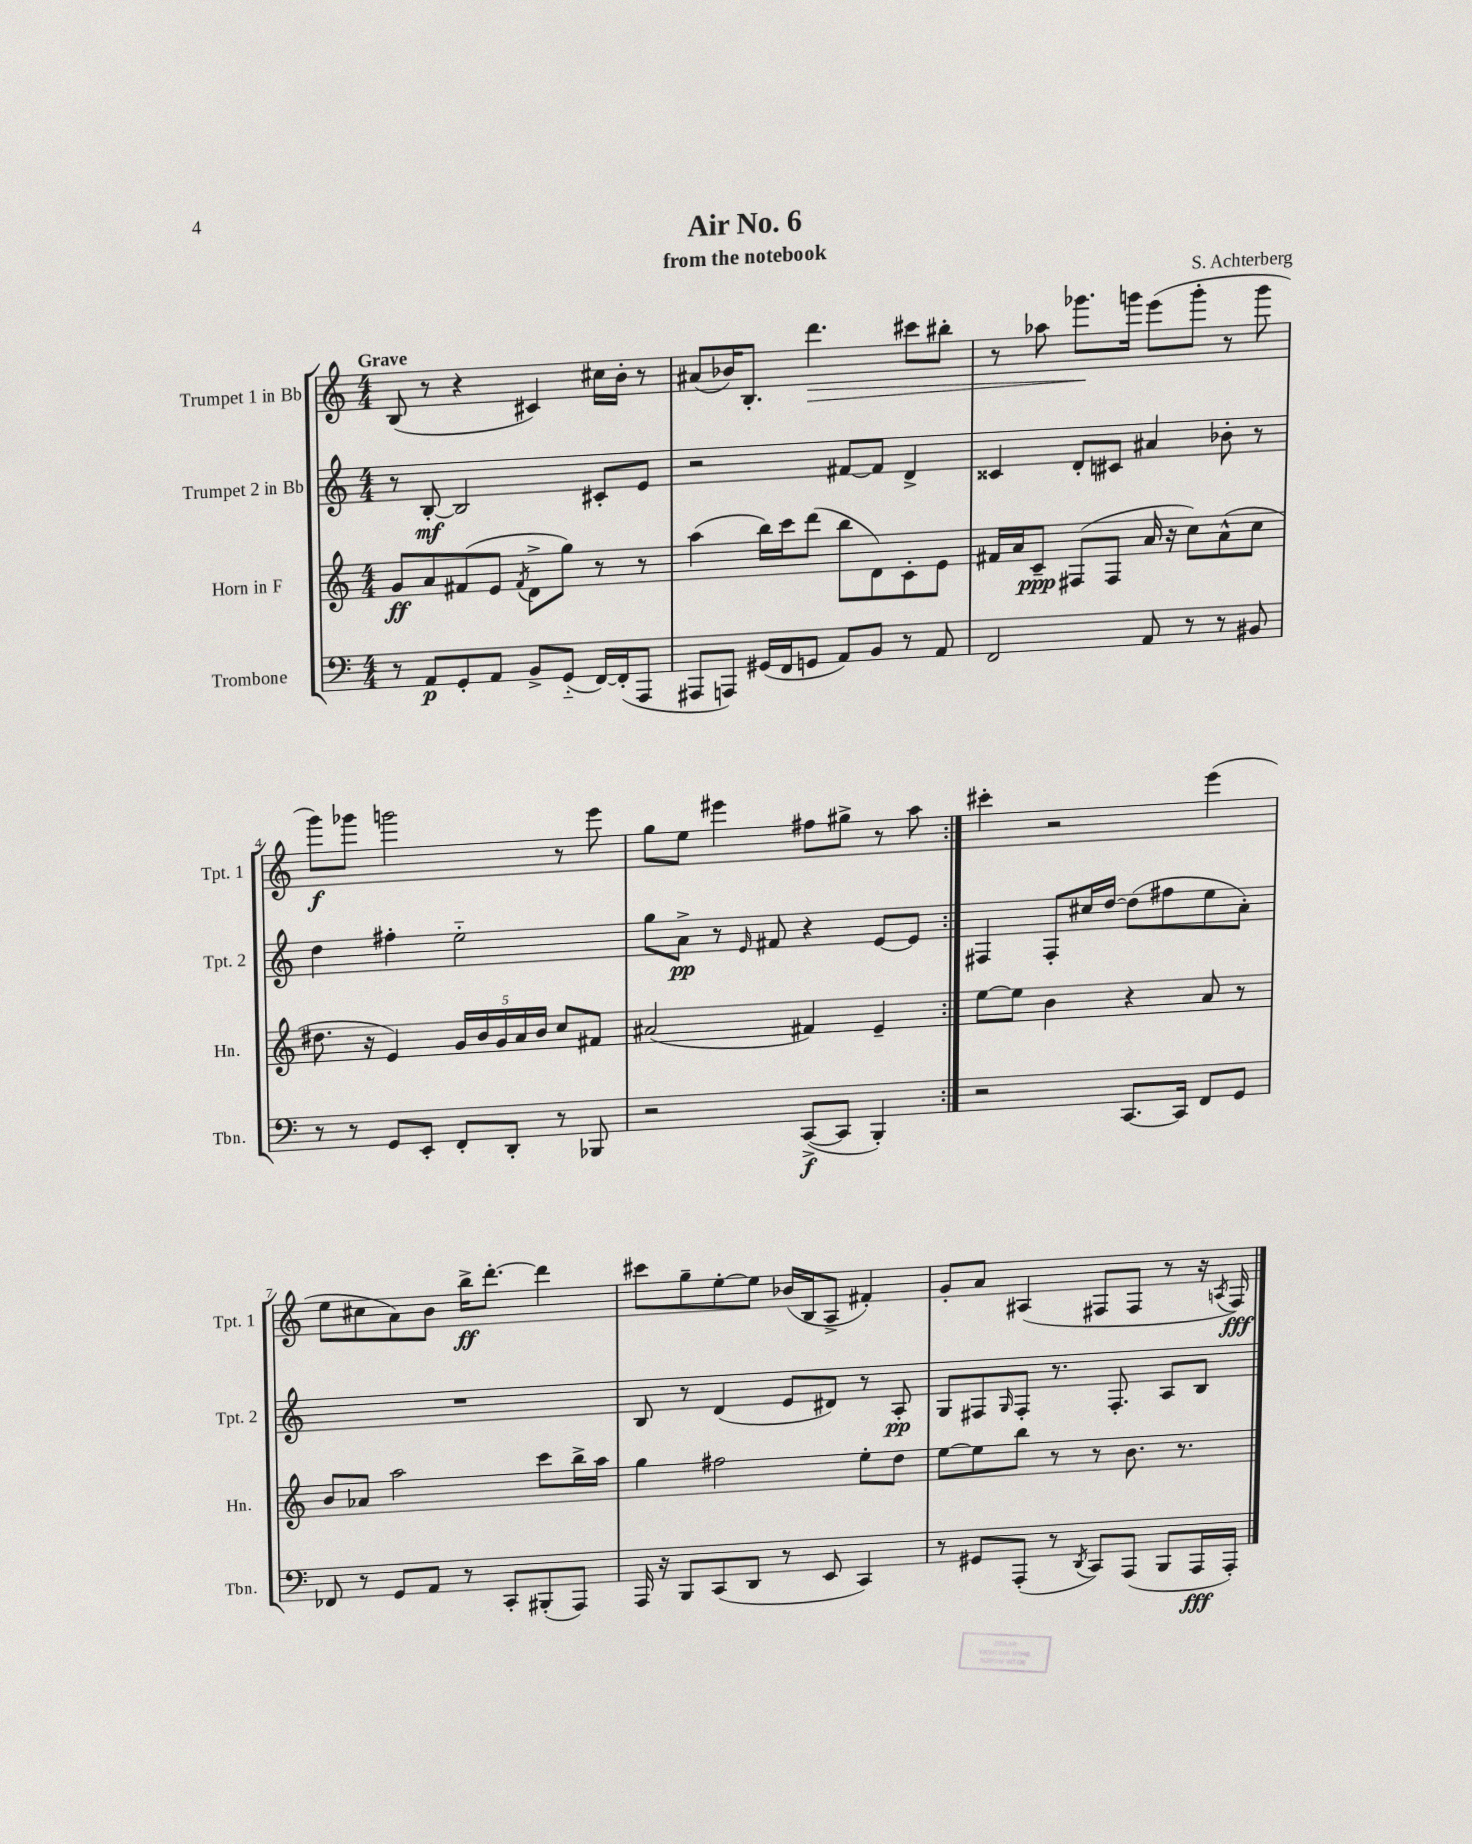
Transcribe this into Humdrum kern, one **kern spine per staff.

**kern	**kern	**kern	**kern
*staff4	*staff3	*staff2	*staff1
*clefF4	*clefG2	*clefG2	*clefG2
*k[]	*k[]	*k[]	*k[]
*M4/4	*M4/4	*M4/4	*M4/4
8r	8g	8r	(8B
8AA	8a	[8B'	8r
8GG'	(8f#	2B]	4r
8AA	8e	.	.
.	8qf#	.	.
8BB^	8d^	.	4c#)
(8GG'~	8gg)	.	.
[16FF)	8r	8c#'	16cc#
(16FF']	.	.	16b'
8AAA	8r	8e	8r
=	=	=	=
8AAA#	(4aa	2r	(8a#
8AAA)	.	.	16b-)
.	.	.	8.B'
(16GG#	16bb)	.	.
16FF	16ccc	.	.
8GG	(8ddd	.	4.ddd
8AA)	8bb	[8f#	.
8BB	8d)	8f#]	.
8r	8c'	4d^	8ccc#
8AA	8e	.	8bb#'
=	=	=	=
2FF	16f#	4c##	8r
.	16a	.	.
.	8c~	.	8aa-
.	(8F#	8d'	8.ggg-
.	8F#	8c#	.
.	.	.	16ggg
8AA	16a	4a#	(8eee
.	16r	.	.
8r	8cc)	.	8ggg'
8r	(8a^^	8b-'	8r
8BB#	8cc	8r	8ggg
=	=	=	=
8r	8.dd#	4dd	8ggg)
8r	.	.	8ggg-
.	16r	.	.
8GG	4e)	4ff#'	2ggg
8EE'	.	.	.
8FF'	20g	2ee'~	.
.	20b	.	.
.	20g	.	.
8DD'	.	.	.
.	20a	.	.
.	20b	.	.
8r	8cc	.	8r
8BBB-	8f#	.	8eee
=	=	=	=
2r	(2a#	8gg	8gg
.	.	8a^	8ee
.	.	8r	4eee#
.	.	16qqe	.
.	.	8f#	.
([8CC^	4f#)	4r	8ff#
8CC]	.	.	8gg#^
4BBB')	4e~	[8e	8r
.	.	8e]	8aa
=:|!	=:|!	=:|!	=:|!
2r	[8ee	4F#	4ccc#'
.	8ee]	.	.
.	4b	8F#'	2r
.	.	16cc#	.
.	.	[16dd	.
[8.CC	4r	(8dd]	.
.	.	8ff#	.
16CC]	.	.	.
8FF	8a	8ee	(4eee
8GG	8r	8a')	.
=	=	=	=
8FF-	8b	1r	8ee
8r	8a-	.	8cc#
8GG	2aa	.	8a)
8AA	.	.	8b
8r	.	.	16bb^
.	.	.	[8.ddd'
8CC'	.	.	.
(8BBB#'	8ccc	.	4ddd]
8AAA)	16bb^	.	.
.	16aa	.	.
=	=	=	=
16AAA	4gg	8B	8ccc#
16r	.	.	.
8BBB	.	8r	8gg~
(8CC	2ff#	(4d	[8ee'
8DD	.	.	8ee]
8r	.	8e	(16b-
.	.	.	16B
8EE	.	8d#)	8A^
4CC)	8ee'	8r	4f#')
.	8dd	8A'	.
=	=	=	=
8r	[8ee	8G	8g'
8GG#	8ee]	8F#	8a
.	.	16qqG	.
(8AAA'	8bb	8F#'	(4A#
8r	8r	8.r	.
8qDD	.	.	.
8CC)	8r	.	8F#
.	.	8.F#'	.
(8AAA	8.b	.	8F#
8BBB	.	8A	8r
.	8.r	.	.
16AAA	.	8B	16r
.	.	.	8qA
16AAA')	.	.	16F#)
==	==	==	==
*-	*-	*-	*-
